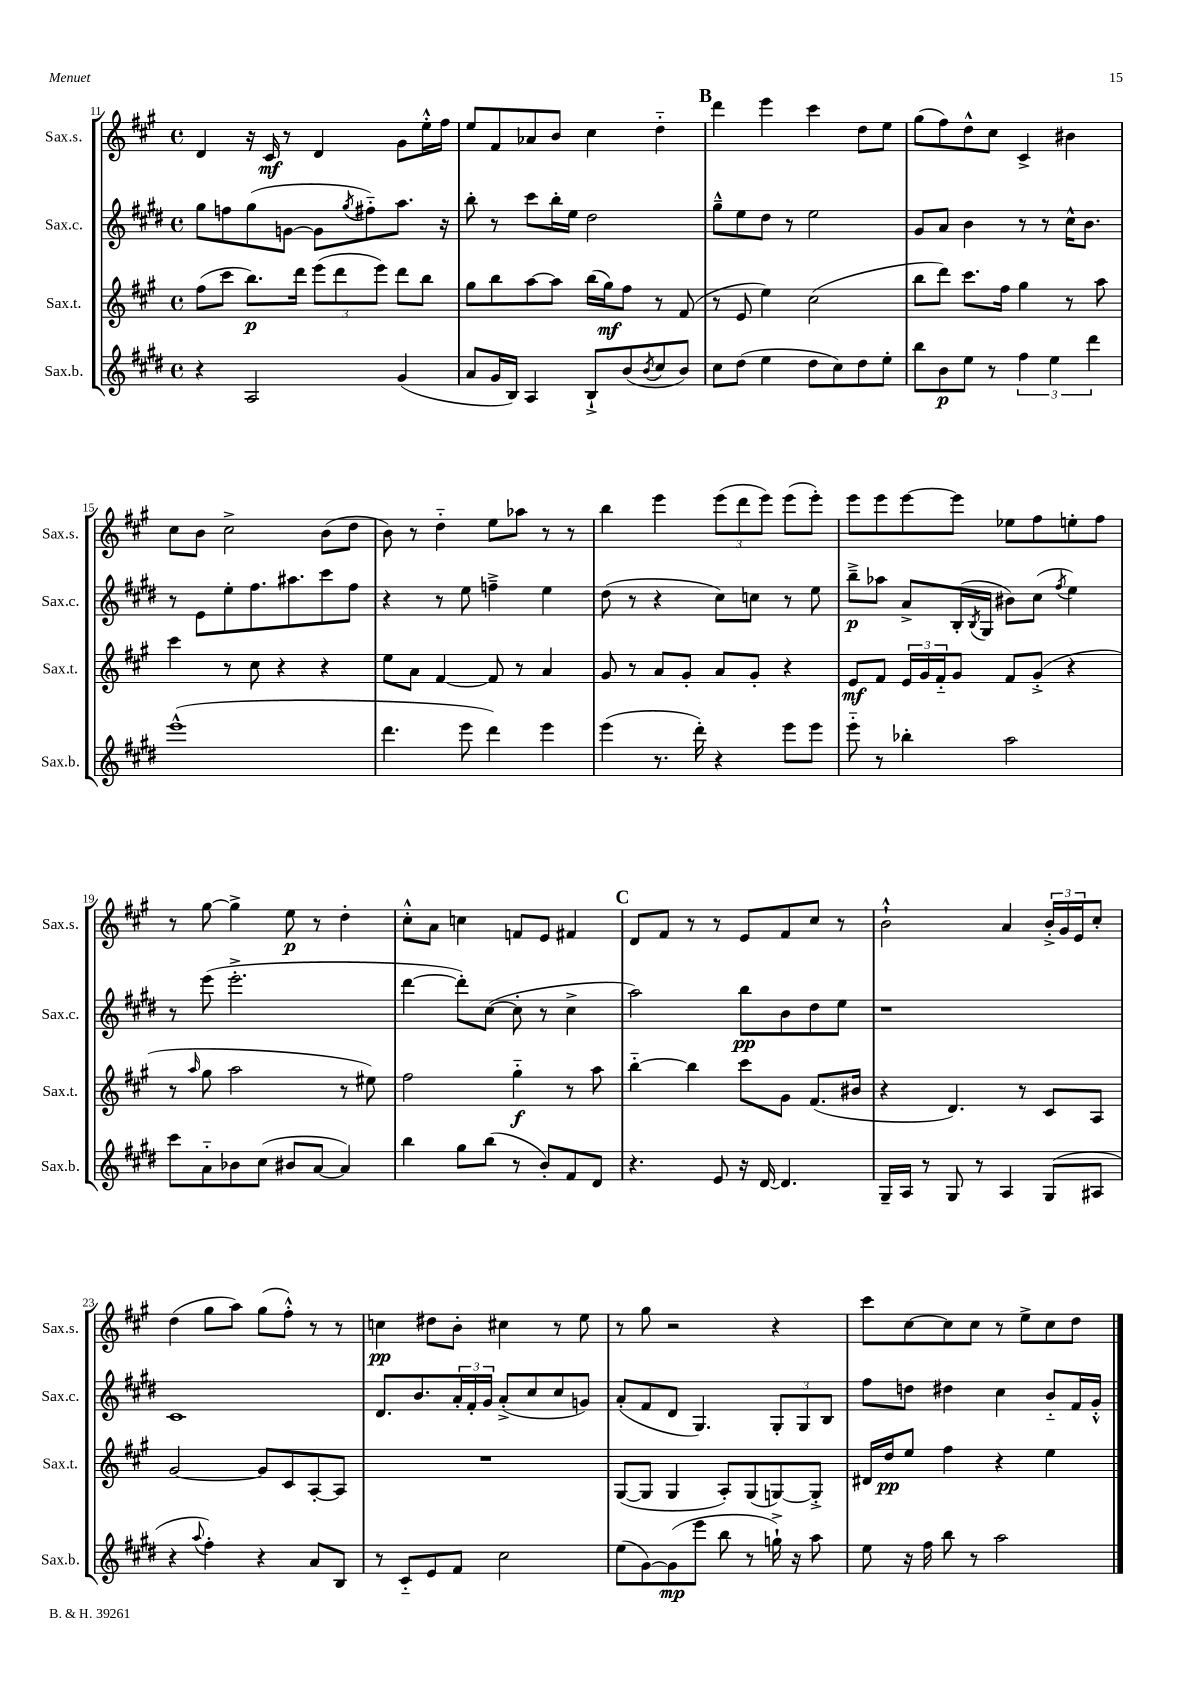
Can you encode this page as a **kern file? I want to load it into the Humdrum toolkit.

**kern	**dynam	**kern	**dynam	**kern	**dynam	**kern	**dynam
*part4	*part4	*part3	*part3	*part2	*part2	*part1	*part1
*staff4	*staff4	*staff3	*staff3	*staff2	*staff2	*staff1	*staff1
*I"Sax.b.	*	*I"Sax.t.	*	*I"Sax.c.	*	*I"Sax.s.	*
*I'Sax.b.	*	*I'Sax.t.	*	*I'Sax.c.	*	*I'Sax.s.	*
*clefG2	*	*clefG2	*	*clefG2	*	*clefG2	*
*k[f#c#g#d#]	*	*k[f#c#g#]	*	*k[f#c#g#d#]	*	*k[f#c#g#]	*
*M4/4	*	*M4/4	*	*M4/4	*	*M4/4	*
*met(c)	*	*met(c)	*	*met(c)	*	*met(c)	*
=11	=11	=11	=11	=11	=11	=11	=11
4r	.	(8ff#\L	.	8gg#\L	.	4d/	.
.	.	8ccc#\J	.	8ffn\	.	.	.
2A/	.	8.bb\L)	p	(8gg#\	.	16r	.
.	.	.	.	.	.	16c#/	mf
.	.	.	.	[8gn\J	.	8r	.
.	.	16ddd\Jk	.	.	.	.	.
.	.	(12eee\L	.	8g\L]	.	4d/	.
.	.	12ddd\	.	.	.	.	.
.	.	.	.	8qgg#/	.	.	.
.	.	.	.	8ff#X\)	.	.	.
.	.	12eee\J)	.	.	.	.	.
(4g#/	.	8ddd\L	.	8.aa\J	.	8g#\L	.
.	.	8bb\J	.	.	.	16ee'^^\L	.
.	.	.	.	16r	.	16ff#\JJ	.
=12	=12	=12	=12	=12	=12	=12	=12
8a/L	.	8gg#\L	.	8bb'\	.	8ee/L	.
16g#/L	.	8bb\	.	8r	.	8f#/	.
16B/JJ)	.	.	.	.	.	.	.
4A/	.	[8aa\	.	8ccc#\L	.	8a-X/	.
.	.	8aa\J]	.	16bb'\L	.	8b/J	.
.	.	.	.	16ee\JJ	.	.	.
8B`^/L	.	(16bb\LL	.	2dd#\	.	4cc#\	.
.	.	16gg#\J)	mf	.	.	.	.
(8b/	.	8ff#\J	.	.	.	.	.
8qb/	.	.	.	.	.	.	.
8cc#/	.	8r	.	.	.	4dd\	.
8b/J)	.	(8f#/	.	.	.	.	.
!!LO:REH:place=s1:t=B
=13	=13	=13	=13	=13	=13	=13	=13
8cc#\L	.	8r	.	8gg#~^^\L	.	4ddd\	.
(8dd#\J	.	8e/	.	8ee\	.	.	.
4ee\	.	4ee\)	.	8dd#\J	.	4eee\	.
.	.	.	.	8r	.	.	.
8dd#\L	.	(2cc#\	.	2ee\	.	4ccc#\	.
8cc#\)	.	.	.	.	.	.	.
8dd#\	.	.	.	.	.	8dd\L	.
8ee'\J	.	.	.	.	.	8ee\J	.
=14	=14	=14	=14	=14	=14	=14	=14
8bb\L	.	8bb\L	.	8g#/L	.	(8gg#\L	.
8b\	p	8ddd\J)	.	8a/J	.	8ff#\)	.
8ee\J	.	8.ccc#\L	.	4b\	.	8dd^^\	.
8r	.	.	.	.	.	8cc#\J	.
.	.	16ff#\Jk	.	.	.	.	.
6ff#\	.	4gg#\	.	8r	.	4c#^/	.
.	.	.	.	8r	.	.	.
6ee\	.	.	.	.	.	.	.
.	.	8r	.	16cc#^^\KL	.	4b#X\	.
.	.	.	.	8.b\J	.	.	.
6ddd#\	.	.	.	.	.	.	.
.	.	8aa\	.	.	.	.	.
!!LO:LB:g=z
=15	=15	=15	=15	=15	=15	=15	=15
(1eee^^	.	4ccc#\	.	8r	.	8cc#\L	.
.	.	.	.	8e\L	.	8b\J	.
.	.	8r	.	8ee'\	.	2cc#^\	.
.	.	8cc#\	.	8.ff#\	.	.	.
.	.	4r	.	.	.	.	.
.	.	.	.	8.aa#X\	.	.	.
.	.	4r	.	8ccc#\	.	(8b\L	.
.	.	.	.	8ff#\J	.	8dd\J	.
=16	=16	=16	=16	=16	=16	=16	=16
4.ddd#\	.	8ee\L	.	4r	.	8b\)	.
.	.	8a\J	.	.	.	8r	.
.	.	[4f#/	.	8r	.	4dd\	.
8eee\	.	.	.	8ee\	.	.	.
4ddd#\)	.	8f#/]	.	4ffn~^\	.	8ee\L	.
.	.	8r	.	.	.	8aa-X\J	.
4eee\	.	4a/	.	4ee\	.	8r	.
.	.	.	.	.	.	8r	.
=17	=17	=17	=17	=17	=17	=17	=17
(4eee\	.	8g#/	.	(8dd#\	.	4bb\	.
.	.	8r	.	8r	.	.	.
8.r	.	8a/L	.	4r	.	4eee\	.
.	.	8g#'/J	.	.	.	.	.
16ddd#'\)	.	.	.	.	.	.	.
4r	.	8a/L	.	8cc#\L)	.	(12eee\L	.
.	.	.	.	.	.	12ddd\	.
.	.	8g#'/J	.	8ccn\J	.	.	.
.	.	.	.	.	.	12eee\J)	.
8eee\L	.	4r	.	8r	.	(8eee\L	.
8eee\J	.	.	.	8ee\	.	8eee'\J)	.
=18	=18	=18	=18	=18	=18	=18	=18
8eee\	.	8e/L	mf	8bb~^\L	p	8eee\L	.
8r	.	8f#/J	.	8aa-X\J	.	8eee\	.
4bb-X'\	.	24e/LL	.	8a^/L	.	[8eee\	.
.	.	24g#/	.	.	.	.	.
.	.	24f#/J	.	.	.	.	.
.	.	8g#/J	.	(16B'/L	.	8eee\J]	.
.	.	.	.	8qB/	.	.	.
.	.	.	.	16G#/JJ	.	.	.
2aa\	.	8f#/L	.	8b#X\L)	.	8ee-X\L	.
.	.	(8g#'^/J	.	(8cc#\J	.	8ff#\	.
.	.	.	.	8qff#/	.	.	.
.	.	4r	.	4ee\)	.	8een'\	.
.	.	.	.	.	.	8ff#\J	.
!!LO:LB:g=z
=19	=19	=19	=19	=19	=19	=19	=19
8ccc#\L	.	8r	.	8r	.	8r	.
.	.	16qqaa/	.	.	.	.	.
8a\	.	8gg#\	.	(8eee\	.	[8gg#\	.
8b-X\	.	2aa\	.	2.eee'^\	.	4gg#^\]	.
(8cc#\J	.	.	.	.	.	.	.
8b#X/L	.	.	.	.	.	8ee\	p
[8a/J	.	.	.	.	.	8r	.
4a/])	.	8r	.	.	.	4dd'\	.
.	.	8ee#X\)	.	.	.	.	.
=20	=20	=20	=20	=20	=20	=20	=20
4bb\	.	2ff#\	.	[4ddd#\	.	8cc#'^^\L	.
.	.	.	.	.	.	8a\J	.
8gg#\L	.	.	.	8ddd#'\L])	.	4ccn\	.
(8bb\J	.	.	.	([8cc#\J	.	.	.
8r	.	4gg#\	f	8cc#'\]	.	8fn/L	.
8b'/L)	.	.	.	8r	.	8e/J	.
8f#/	.	8r	.	4cc#^\	.	4f#X/	.
8d#/J	.	8aa\	.	.	.	.	.
!!LO:REH:place=s1:t=C
=21	=21	=21	=21	=21	=21	=21	=21
4.r	.	[4bb\	.	2aa\)	.	8d/L	.
.	.	.	.	.	.	8f#/J	.
.	.	4bb\]	.	.	.	8r	.
8e/	.	.	.	.	.	8r	.
16r	.	8ccc#\L	.	8bb\L	pp	8e/L	.
[16d#/	.	.	.	.	.	.	.
4.d#/]	.	8g#\J	.	8b\	.	8f#/	.
.	.	(8.f#/L	.	8dd#\	.	8cc#/J	.
.	.	.	.	8ee\J	.	8r	.
.	.	16b#X/Jk	.	.	.	.	.
=22	=22	=22	=22	=22	=22	=22	=22
16G#~/LL	.	4r	.	1r	.	2b`^^\	.
16A/JJ	.	.	.	.	.	.	.
8r	.	.	.	.	.	.	.
8G#/	.	4.d/)	.	.	.	.	.
8r	.	.	.	.	.	.	.
4A/	.	.	.	.	.	4a/	.
.	.	8r	.	.	.	.	.
(8G#/L	.	8c#/L	.	.	.	24b'^/LL	.
.	.	.	.	.	.	24g#/	.
.	.	.	.	.	.	24e/J	.
8A#X/J	.	8A/J	.	.	.	8cc#'/J	.
!!LO:LB:g=z
=23	=23	=23	=23	=23	=23	=23	=23
4r	.	[2g#/	.	1c#	.	(4dd\	.
8qqaa/	.	.	.	.	.	.	.
4ff#'\)	.	.	.	.	.	8gg#\L	.
.	.	.	.	.	.	8aa\J)	.
4r	.	8g#/L]	.	.	.	(8gg#\L	.
.	.	8c#/	.	.	.	8ff#'^^\J)	.
8a/L	.	[8A'/	.	.	.	8r	.
8B/J	.	8A/J]	.	.	.	8r	.
=24	=24	=24	=24	=24	=24	=24	=24
8r	.	1r	.	8.d#/L	.	4ccn\	pp
8c#/L	.	.	.	.	.	.	.
.	.	.	.	8.b/	.	.	.
8e/	.	.	.	.	.	8dd#X\L	.
8f#/J	.	.	.	24a'/L	.	8b'\J	.
.	.	.	.	24f#'/	.	.	.
.	.	.	.	24g#/JJ	.	.	.
2cc#\	.	.	.	(8a'^/L	.	4cc#X\	.
.	.	.	.	8cc#/	.	.	.
.	.	.	.	8cc#/	.	8r	.
.	.	.	.	8gn/J)	.	8ee\	.
=25	=25	=25	=25	=25	=25	=25	=25
(8ee\L	.	([8G#/L	.	(8a'/L	.	8r	.
[8g#\)	.	8G#/J]	.	8f#/	.	8gg#\	.
(8g#\]	mp	4G#/	.	8d#/J	.	2r	.
8eee\J	.	.	.	4.G#/)	.	.	.
8bb\	.	8A'/L)	.	.	.	.	.
8r	.	(8G#/	.	.	.	.	.
16ggn`^\)	.	[8Gn/)	.	12G#'/L	.	4r	.
16r	.	.	.	.	.	.	.
.	.	.	.	12G#/	.	.	.
8aa\	.	8G'^/J]	.	.	.	.	.
.	.	.	.	12B/J	.	.	.
=26	=26	=26	=26	=26	=26	=26	=26
8ee\	.	16d#X/LL	.	8ff#\L	.	8ccc#\L	.
.	.	16dd/J	pp	.	.	.	.
16r	.	8ee/J	.	8ddn\J	.	[8cc#\	.
16ff#\	.	.	.	.	.	.	.
8bb\	.	4ff#\	.	4dd#X\	.	8cc#\]	.
8r	.	.	.	.	.	8cc#\J	.
2aa\	.	4r	.	4cc#\	.	8r	.
.	.	.	.	.	.	8ee^\L	.
.	.	4ee\	.	8b/L	.	8cc#\	.
.	.	.	.	16f#/L	.	8dd\J	.
.	.	.	.	16g#'^^/JJ	.	.	.
==	==	==	==	==	==	==	==
*-	*-	*-	*-	*-	*-	*-	*-
